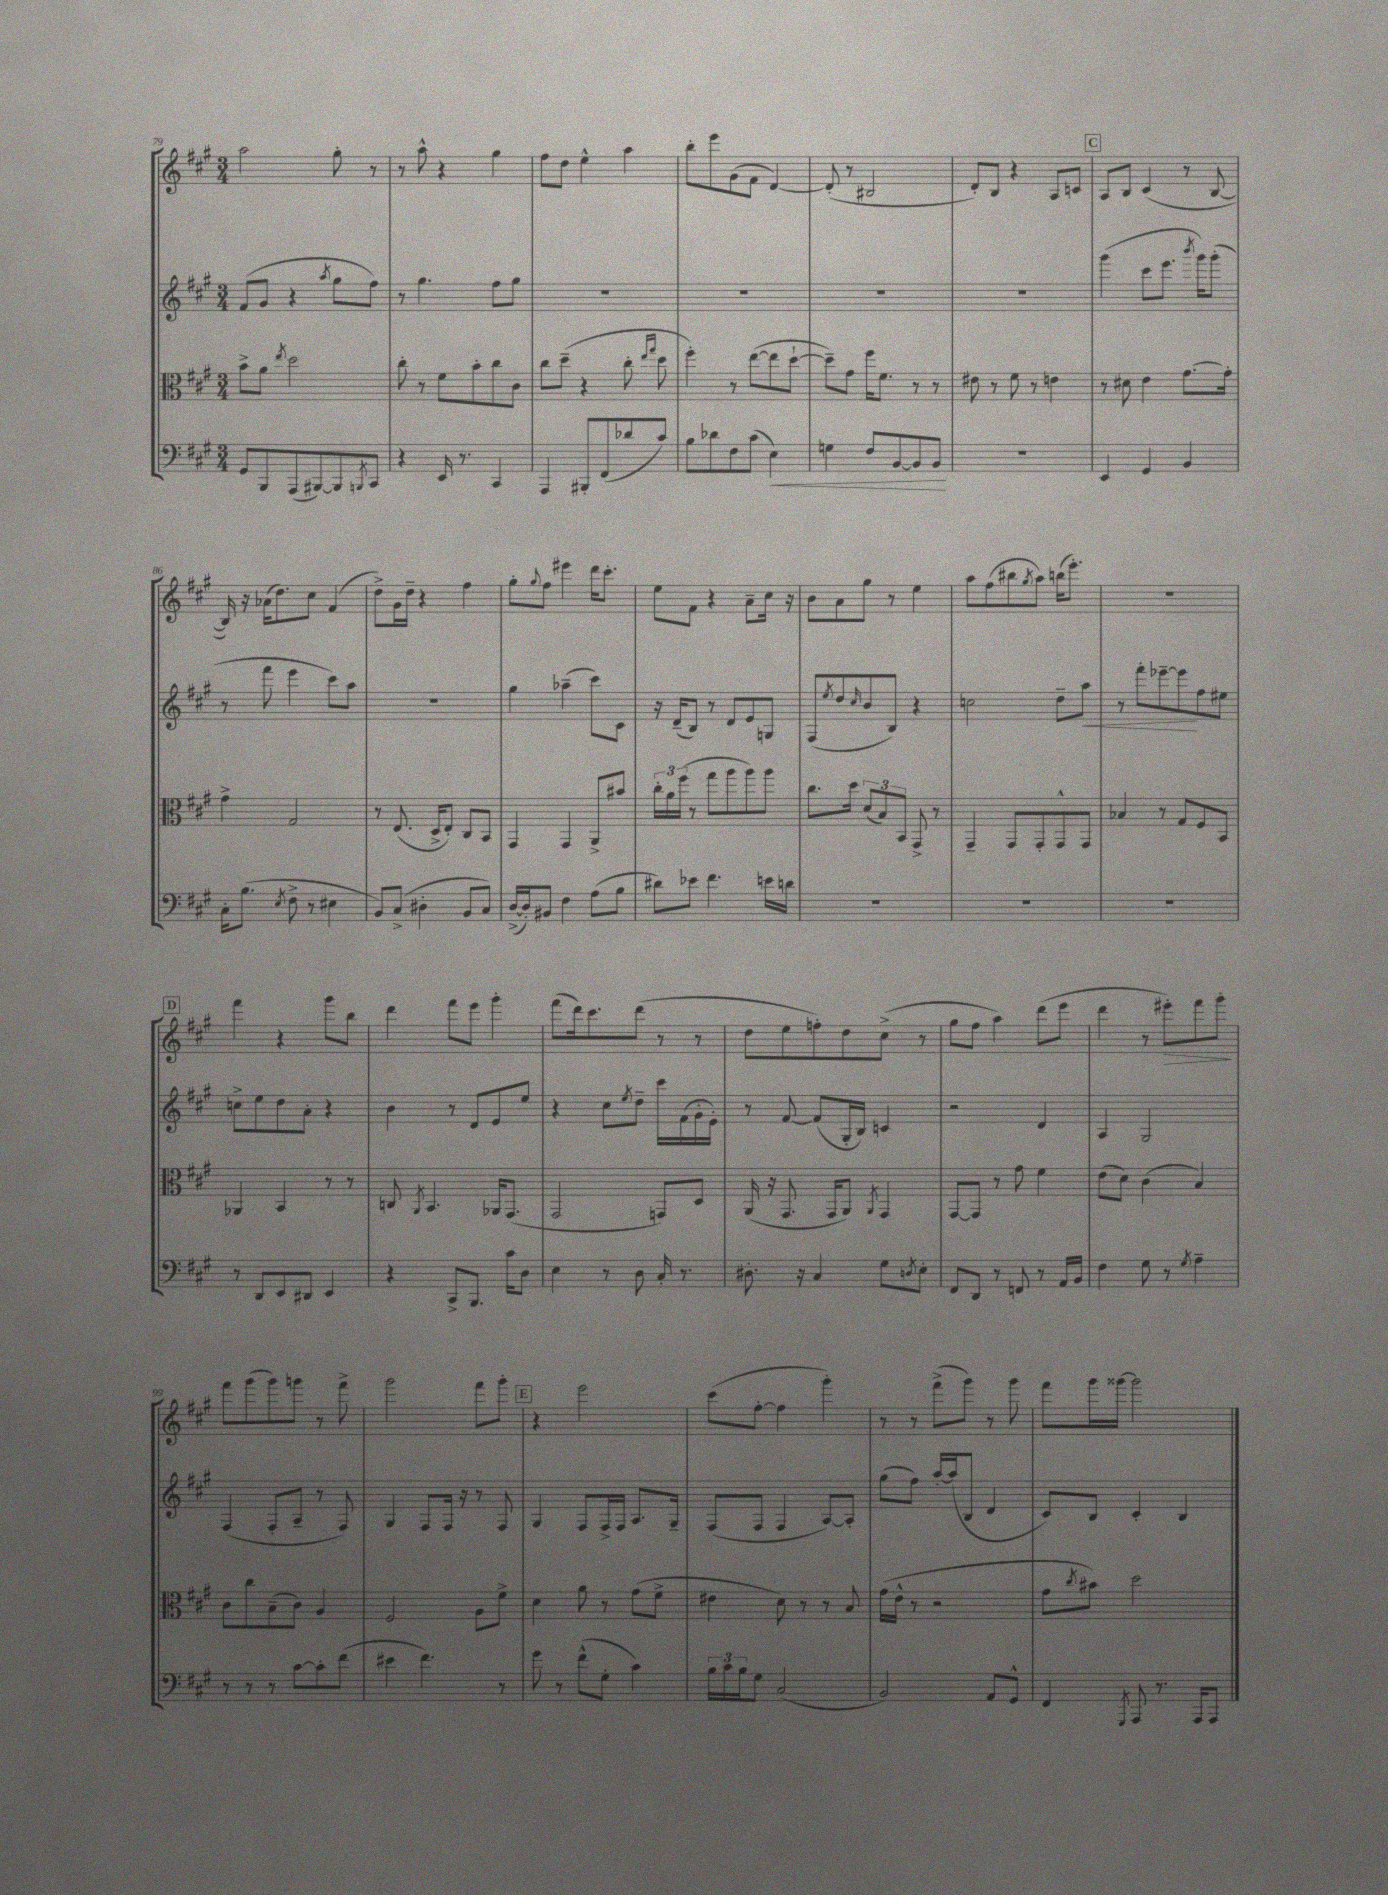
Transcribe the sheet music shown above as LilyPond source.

<<
\new StaffGroup <<
\new Staff = "s0" {
    \clef treble \key a \major \numericTimeSignature \time 3/4
    a''2 gis''8-. r8 |
    r8 a''8-^ r4 gis''4 |
    fis''8 d''8 e''4-^ a''4 |
    b''8-. e'''8 gis'8( fis'8 d'4~) |
    d'8-.( r8 bis2 |
    d'8-.) b8 r4 a8 c'8 |
    \mark \markup { \box "C" } a8 b8 cis'4( r8 b8~ |
    b16) r16 aes'16( d''8.) cis''8 fis'4( |
    d''8->) gis'16 d''16-- r4 fis''4 |
    gis''8-. \appoggiatura { gis''8 } fis''8 eis'''4 d'''16 cis'''8.-. |
    e''8 fis'8 r4 a'8-- cis''16 r16 |
    b'8 a'8 gis''8 r8 e''4 |
    a''8 fis''8( bis''8 \acciaccatura { gis''8 } a''8) b''16( e'''8.-.) |
    R2. |
    \mark \markup { \box "D" } fis'''4 r4 gis'''8 b''8 |
    d'''4 fis'''8 e'''8 gis'''4-. |
    fis'''8( d'''16) cis'''8. d'''8( r8 r8 |
    d''8 e''8 f''8-.) d''8 cis''8->( r8 |
    gis''8 fis''8 a''4) d'''8( e'''8 |
    d'''4 r8 eis'''8-.\>) fis'''8 gis'''8-.\! |
    fis'''8 gis'''8( gis'''8) g'''8 r8 fis'''8-> |
    gis'''2 fis'''8 gis'''8-. |
    \mark \markup { \box "E" } r4 e'''2 |
    cis'''8( fis''8~-. fis''4 gis'''4-.) |
    r8 r8 fis'''8->( gis'''8) r8 gis'''8 |
    fis'''8 gis'''16 gisis'''16~ gisis'''2 \bar "|." |
}
\new Staff = "s1" {
    \clef treble \key a \major \numericTimeSignature \time 3/4
    fis'8( gis'8 r4 \acciaccatura { a''8 } gis''8 fis''8) |
    r8 gis''4. fis''8 gis''8 |
    R2. |
    R2. |
    R2. |
    R2. |
    \mark \markup { \box "C" } gis'''4( cis'''8 e'''8. \acciaccatura { b'''8 } gis'''16) gis'''8-.( |
    r8 fis'''8 e'''4 cis'''8) a''8 |
    R2. |
    gis''4 aes''4--( cis'''8) cis'8 |
    r16 d'16--( b8) r8 d'8 e'8 g8 |
    fis8( \acciaccatura { e''8 } d''8 \grace { cis''16 } b'8 b8) r4 |
    c''2 d''8-- a''8\< |
    r8 fis'''8-. ees'''8~-- ees'''8\! fis''8 eis''8 |
    \mark \markup { \box "D" } c''8-> e''8 d''8 a'8-. r4 |
    b'4 r8 d'8 e'8 e''8 |
    r4 cis''8 \acciaccatura { e''8 } d''8-- cis'''16 fis'16( gis'16-. e'16-.) |
    r8 fis'8~ fis'8( gis16-. b16) c'4 |
    r2 d'4 |
    a4 gis2 |
    fis4( fis8-. a8-- r8 fis8) |
    gis4 fis8 fis16 r16 r8 fis8 |
    \mark \markup { \box "E" } gis4 fis8 fis16-> fis16 a8. gis16-- |
    fis8( fis8 fis4 a8~) a8-. |
    gis''8( fis''8) a''16~-. a''16( b8 d'4 |
    cis'8) b8 cis'4-. b4 \bar "|." |
}
\new Staff = "s2" {
    \clef alto \key a \major \numericTimeSignature \time 3/4
    b'8-> a'8 \acciaccatura { e''8 } d''2 |
    cis''8-. r8 fis'8 b'8-. cis''8 cis'8 |
    cis''8 d''8--( r4 cis''8-. \grace { e''16 gis''16 } d''8 |
    fis''4-.) r8 e''8~( e''8 d''8~-! |
    d''8--) gis'8 fis''16 fis'8. r8 r8 |
    eis'8 r8 fis'8 r8 e'4 |
    \mark \markup { \box "C" } r8 dis'8 e'4 gis'8.~ gis'16-. |
    gis'4-> gis2 |
    r8 e8.( d16-> e8-.) cis8 b,8 |
    gis,4 gis,4 a,8-> bis'8 |
    \tuplet 3/2 { cis''16-. a'16 fis''16( } r8 gis''8 a''8 a''8) a''8 |
    cis''8. d''16 \tuplet 3/2 { d'8( b8) b,8 } gis,8-> r8 |
    gis,4-- gis,8 gis,8-. gis,8-^ gis,8 |
    bes4 r8 gis8 fis8 b,8 |
    \mark \markup { \box "D" } aes,4 b,4 r8 r8 |
    c8 \acciaccatura { a,8 } b,4. aes,16 gis,8.( |
    gis,2 g,8) d8 |
    a,16( r16 gis,8. gis,16 a,8) \acciaccatura { a,8 } gis,4 |
    gis,8~ gis,8 r8 gis'8 fis'4 |
    e'8( d'8) cis'4( b4) |
    cis'8 cis''8 b8--( cis'8) a4 |
    fis2 a8 fis'8-> |
    \mark \markup { \box "E" } d'4 a'8 r8 gis'8( fis'8-> |
    eis'4 d'8) r8 r8 b8 |
    gis'16( e'16-^ r8 r2 |
    gis'8 \acciaccatura { cis''8 } bis'8) d''2 \bar "|." |
}
\new Staff = "s3" {
    \clef bass \key a \major \numericTimeSignature \time 3/4
    gis,8 b,,8 a,,8( bis,,8~) bis,,8 \acciaccatura { b,,8 } cis,8 |
    r4 e,16 r8. cis,4 |
    a,,4 bis,,8-. fis,8( des'8 cis'8) |
    b8 des'8 fis8 cis'8( e4\<) |
    g4 fis8 b,8~ b,8 b,8\! |
    R2. |
    \mark \markup { \box "C" } e,4 gis,4 b,4 |
    cis16-. b8.( \acciaccatura { e8 } fis8-> r8 eis4 |
    b,8) cis8->( dis4-. b,8 cis8) |
    d16~->( d16-.) bis,8 fis4 a8( b8 |
    dis'8) ees'8 fis'4. e'16 d'16 |
    R2. |
    R2. |
    R2. |
    \mark \markup { \box "D" } r8 d,8 e,8 dis,8 e,4 |
    r4 cis,8-> b,,8. cis'16 d8 |
    e4 r8 d8 cis16-. r8. |
    dis8.-. r16 cis4 gis8 \acciaccatura { d8 } e8-. |
    fis,8 d,8 r8 f,8 r8 a,16 b,16 |
    fis4 gis8 r8 \acciaccatura { gis8 } a4-- |
    r8 r8 r8 cis'8~ cis'8-. fis'8( |
    eis'4 fis'4.) r8 |
    \mark \markup { \box "E" } gis'8 r8 fis'8-^( gis8-. cis'4) |
    \tuplet 3/2 { b16 cis'16 b16 } gis8 cis2( |
    b,2) a,8 gis,8-^ |
    fis,4 \acciaccatura { gis,,8 } a,,8 r8. a,,16 a,,8 \bar "|." |
}
>>
>>
\layout { \context { \Score currentBarNumber = #79 } }
